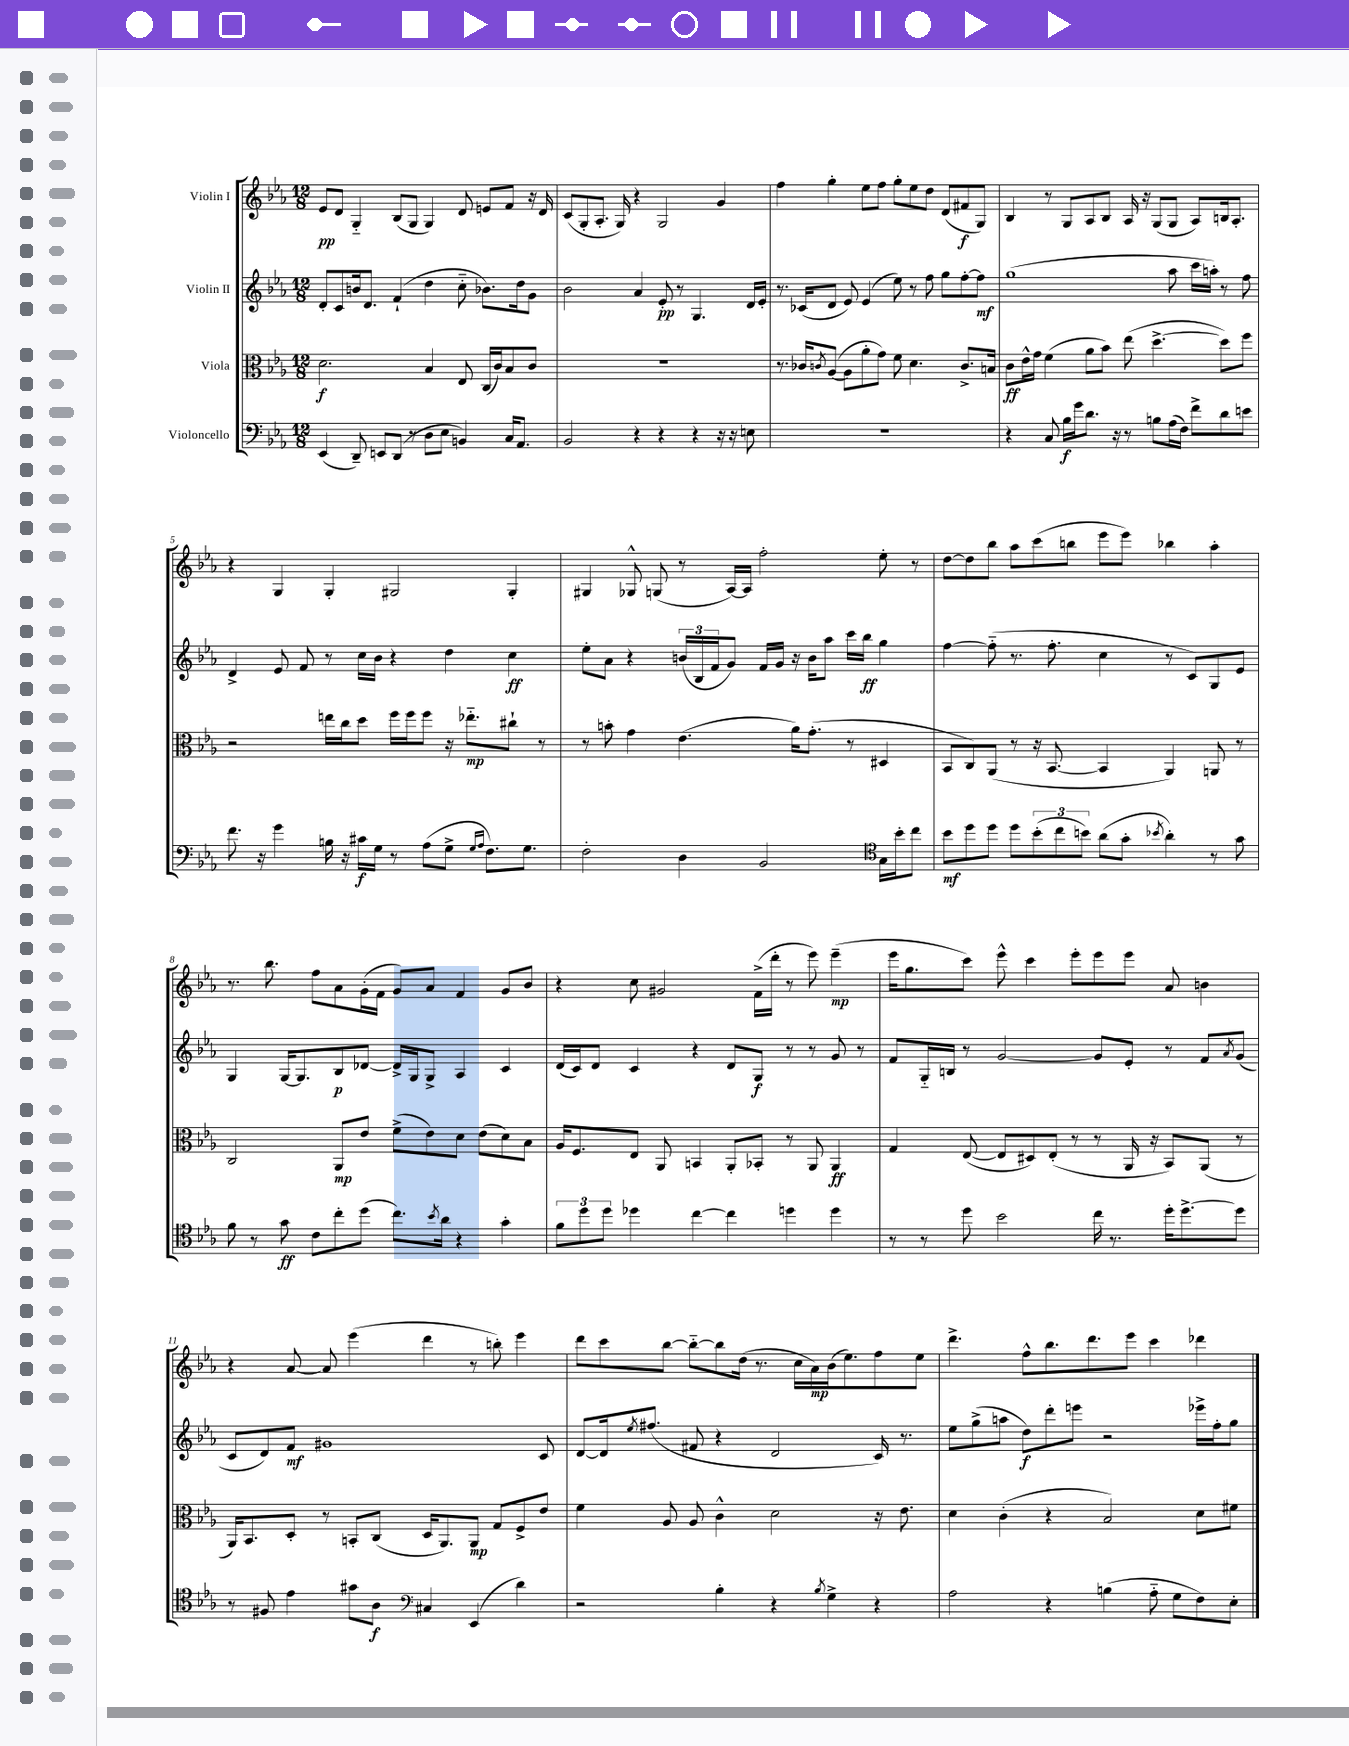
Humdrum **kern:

**kern	**kern	**kern	**kern
*staff4	*staff3	*staff2	*staff1
*clefF4	*clefC3	*clefG2	*clefG2
*k[b-e-a-]	*k[b-e-a-]	*k[b-e-a-]	*k[b-e-a-]
*M12/8	*M12/8	*M12/8	*M12/8
(4EE-/	2.d\	8d'/L	8e-/L
.	.	8c/	8d/J
8DD~/)	.	16b/k	4G'~/
.	.	8.d/J	.
8EE/L	.	.	.
(8DD/J	.	(4f`/	(8B-/L
8r	.	.	8G/J
8D\L	4B-/	4dd\	4G/)
8E-\J	.	.	.
4BB/)	8E-/	8cc'~\	8d/
.	(16C/LL	8.b-\L)	8e/L
.	16c/J)	.	.
16C/LK	8B-/	.	8f/J
8.AA-/J	.	16dd\k	.
.	8c/J	8g\J	16r
.	.	.	16d/
=	=	=	=
2BB-/	1.r	2b-\	(8c/L
.	.	.	8G'/
.	.	.	8.A-'/J
.	.	.	16G/)
4r	.	4a-/	4r
4r	.	8e-'/	2G/
.	.	8r	.
4r	.	4.G/	.
16r	.	.	4g/
16r	.	.	.
8E\	.	16d/LL	.
.	.	16e-'/JJ	.
=	=	=	=
1.r	8.r	8.r	4ff\
.	16c-/LK	(16c-/LK	.
.	8qc/	.	.
.	([8A-/J	8d/J	4gg'\
.	8A-\]L	8e-/)	.
.	8a-'\	(4e-/	8ee-\L
.	8g\J)	.	8ff\J
.	8f\	8ee-\)	8gg'\L
.	4.d\	8r	8ee-\
.	.	8ff\	8dd\J
.	.	8gg\L	(8d/L
.	8.c^/L	[8ff'\	8f#/
.	.	8ff\]J	8G/J)
.	16B/Jk	.	.
=	=	=	=
4r	8c\L	(1gg	4B-/
.	16e-^^\L	.	.
.	16g\JJ	.	.
8C/	(4f\	.	8r
16B-\LL	.	.	8G/L
16g\J	.	.	.
8.d\J	8a-\L	.	8A-/
.	8b-\J)	.	8B-/J
16r	.	.	.
8r	(8ee-\	.	16A-/
.	.	.	16r
8B\L	[4.dd^\	.	(8G/L
(16A-\L	.	8aa-\	8G/J
16F\JJ)	.	.	.
8f^\L	.	16ccc\LL	8A-/L)
.	.	16aa'\JJ)	.
8d\	8dd\]L)	8r	16B/k
.	.	.	8.A-'/J
8e\J	8ff\J	8ff\	.
=	=	=	=
8.f\	2r	4d^/	4r
16r	.	.	.
4g\	.	8e-/	4G/
.	.	8f/	.
16B\	16ee\LL	8r	4G'/
16r	16cc\J	.	.
16c#\LL	8dd\J	16cc\LL	.
16G\JJ	.	16b-\JJ	.
8r	16ff\LL	4r	2G#/
.	16ff\J	.	.
(8A-\L	8ff\J	.	.
8G^\J	16r	4dd\	.
.	8.ee-'~\L	.	.
16qqG/LL	.	.	.
16qqA-/JJ	.	.	.
8.F\L)	.	.	.
.	8cc#`\J	4cc\	4G#'/
8.G\J	.	.	.
.	8r	.	.
=	=	=	=
2F'\	8r	8ee-'\L	4G#/
.	8b'\	8a-\J	.
.	4g\	4r	8G-^^/
.	.	.	(8G/
4D\	(4.e-\	(24b/LL	8r
.	.	24B-/	.
.	.	24f/J	.
.	.	8g/J)	[16A-/LL)
.	.	.	16A-/]JJ
2BB-/	.	16f/LL	2ff'\
.	.	16g/JJ	.
.	16a-\LK)	16r	.
.	(8.g'\J	16b\LK	.
.	.	8aa-\J	.
.	8r	16ccc\LL	.
.	.	16bb-\JJ	.
*clefC4	*	*	*
16G\LL	4D#/	4gg\	8ee-'\
16b-'\J	.	.	.
8cc\J	.	.	8r
=	=	=	=
8b-\L	8BB-/L	[4ff\	[8dd\L
8dd\	8C/)	.	8dd\]
8dd\J	(8AA-/J	(8ff'~\]	8bb-\J
8dd\L	8r	8.r	8aa-\L
(12b-'\	16r	.	(8ccc\
.	[8.BB-/	8.ff'\	.
12cc\	.	.	.
.	.	.	8bb\J
12b\J)	.	.	.
(8a-\L	4BB-/]	4cc\	8eee-\L
8g'\J	.	.	8eee-\J)
8qb-/	.	.	.
4a-'\)	4AA-/)	8r	4bb-\
.	.	8c/L)	.
8r	8AA/	8G/	4aa-'\
8g\	8r	8e-/J	.
=	=	=	=
8f\	2C/	4G/	8.r
8r	.	.	.
.	.	.	8.bb-\
8g\	.	[16G/LK	.
.	.	8.G/]	.
8c\L	.	.	8ff\L
8cc'\	8AA-/L	8B-/	8a-\
(8dd\J	8e-/J	[8d-/J	(16g'\L
.	.	.	16f\JJ
8.cc\L)	(8f^\L	16d-^/]LL	8g/L)
.	.	16G/J	.
.	8e-\)	8G^/J	8a-/J
8qb-/	.	.	.
16a-\Jk	.	.	.
4r	8d\J	4A-/	4f/
.	(8e-\L	.	.
4g'\	8d\)	4c/	8g/L
.	8B-\J	.	8b-/J
=	=	=	=
12f\L	16A-/LK	(16d/LL	4r
.	8.F/	16c/J)	.
12dd\	.	.	.
.	.	8d/J	.
12dd\J	.	.	.
4dd-\	8E-/J	4c/	8cc\
.	8AA-/	.	2g#/
[4cc\	4BB/	4r	.
4cc\]	8AA-'/L	8d/L	.
.	8BB-'/J	8G/J	(16f^\LL
.	.	.	16ddd'\JJ
4dd\	8r	8r	8r
.	8AA-/	8r	8eee-\)
4dd\	4AA-/	8g/	(4eee-~\
.	.	8r	.
=	=	=	=
8r	4G/	8f/L	16eee-\LK
.	.	.	8.gg\
8r	.	16G'~/L	.
.	.	16B/JJ	.
8dd\	([8E-/	8r	8ccc\J)
2b-\	8E-/]L	[2g/	8eee-^^\
.	8D#/)	.	4ccc\
.	(8E-'/J	.	.
.	8r	.	8eee-'\L
16cc\	8r	8g/]L	8eee-\
8.r	.	.	.
.	16AA-/	8e-'/J	8eee-\J
.	16r	.	.
16dd'\LK	8BB-/L)	8r	8a-/
[8.dd^\	.	.	.
.	(8AA-/J	8f/L	4b\
.	.	8qa-/	.
8dd\]J	8r	(8g/J	.
=	=	=	=
8r	16AA-/LK)	8c/L	4r
.	8.BB-/	.	.
8F#/	.	8d/)	.
4e-\	8D'/J	8f/J	[8a-/
.	8r	1g#	8a-/]
8g#\L	8BB'/L	.	(4eee-\
8A-\J	(8C/J	.	.
*clefF4	*	*	*
4C#/	16D/LK	.	4ddd\
.	8.AA-/)	.	.
(4EE-/	8AA-/J	.	8r
.	8G/L	.	8bb'\)
4d\)	8F^/	.	4eee-\
.	8e-/J	8c/	.
=	=	=	=
2r	4f\	[8d/L	8ddd\L
.	.	16d/]k	8ccc\
.	.	8qee-/	.
.	.	(8.ff#/J	.
.	8A-/	.	[8bb-\J
.	8A-/	8f#/	8bb-'~\_L
4B-'\	4c^^\	4r	8bb-\]
.	.	.	(16dd\Jk
.	.	.	8.r
4r	2d\	2d/	.
.	.	.	16cc\LL
.	.	.	16a-\)
8qB-/	.	.	.
4G^\	.	.	(16b-\J
.	.	.	8.ee-\)
4r	16r	16c/)	8ff\
.	8.e-\	8.r	.
.	.	.	8ee-\J
=	=	=	=
2A-\	4d\	8ee-\L	4.ddd^\
.	.	(8gg^\	.
.	(4c'\	8aa\J	.
.	.	8dd\L)	8ff^^\L
4r	4r	8ddd'\	8.bb-\
.	.	8eee\J	.
.	.	.	8.ddd\
(4B\	2B-/)	2r	.
.	.	.	8eee-\J
8A-'~\	.	.	4ccc\
8G\L	.	.	.
8F\)	8d\L	16eee-^\LL	4ddd-\
.	.	16ff'\J	.
8E-'\J	8f#\J	8gg\J	.
==	==	==	==
*-	*-	*-	*-
